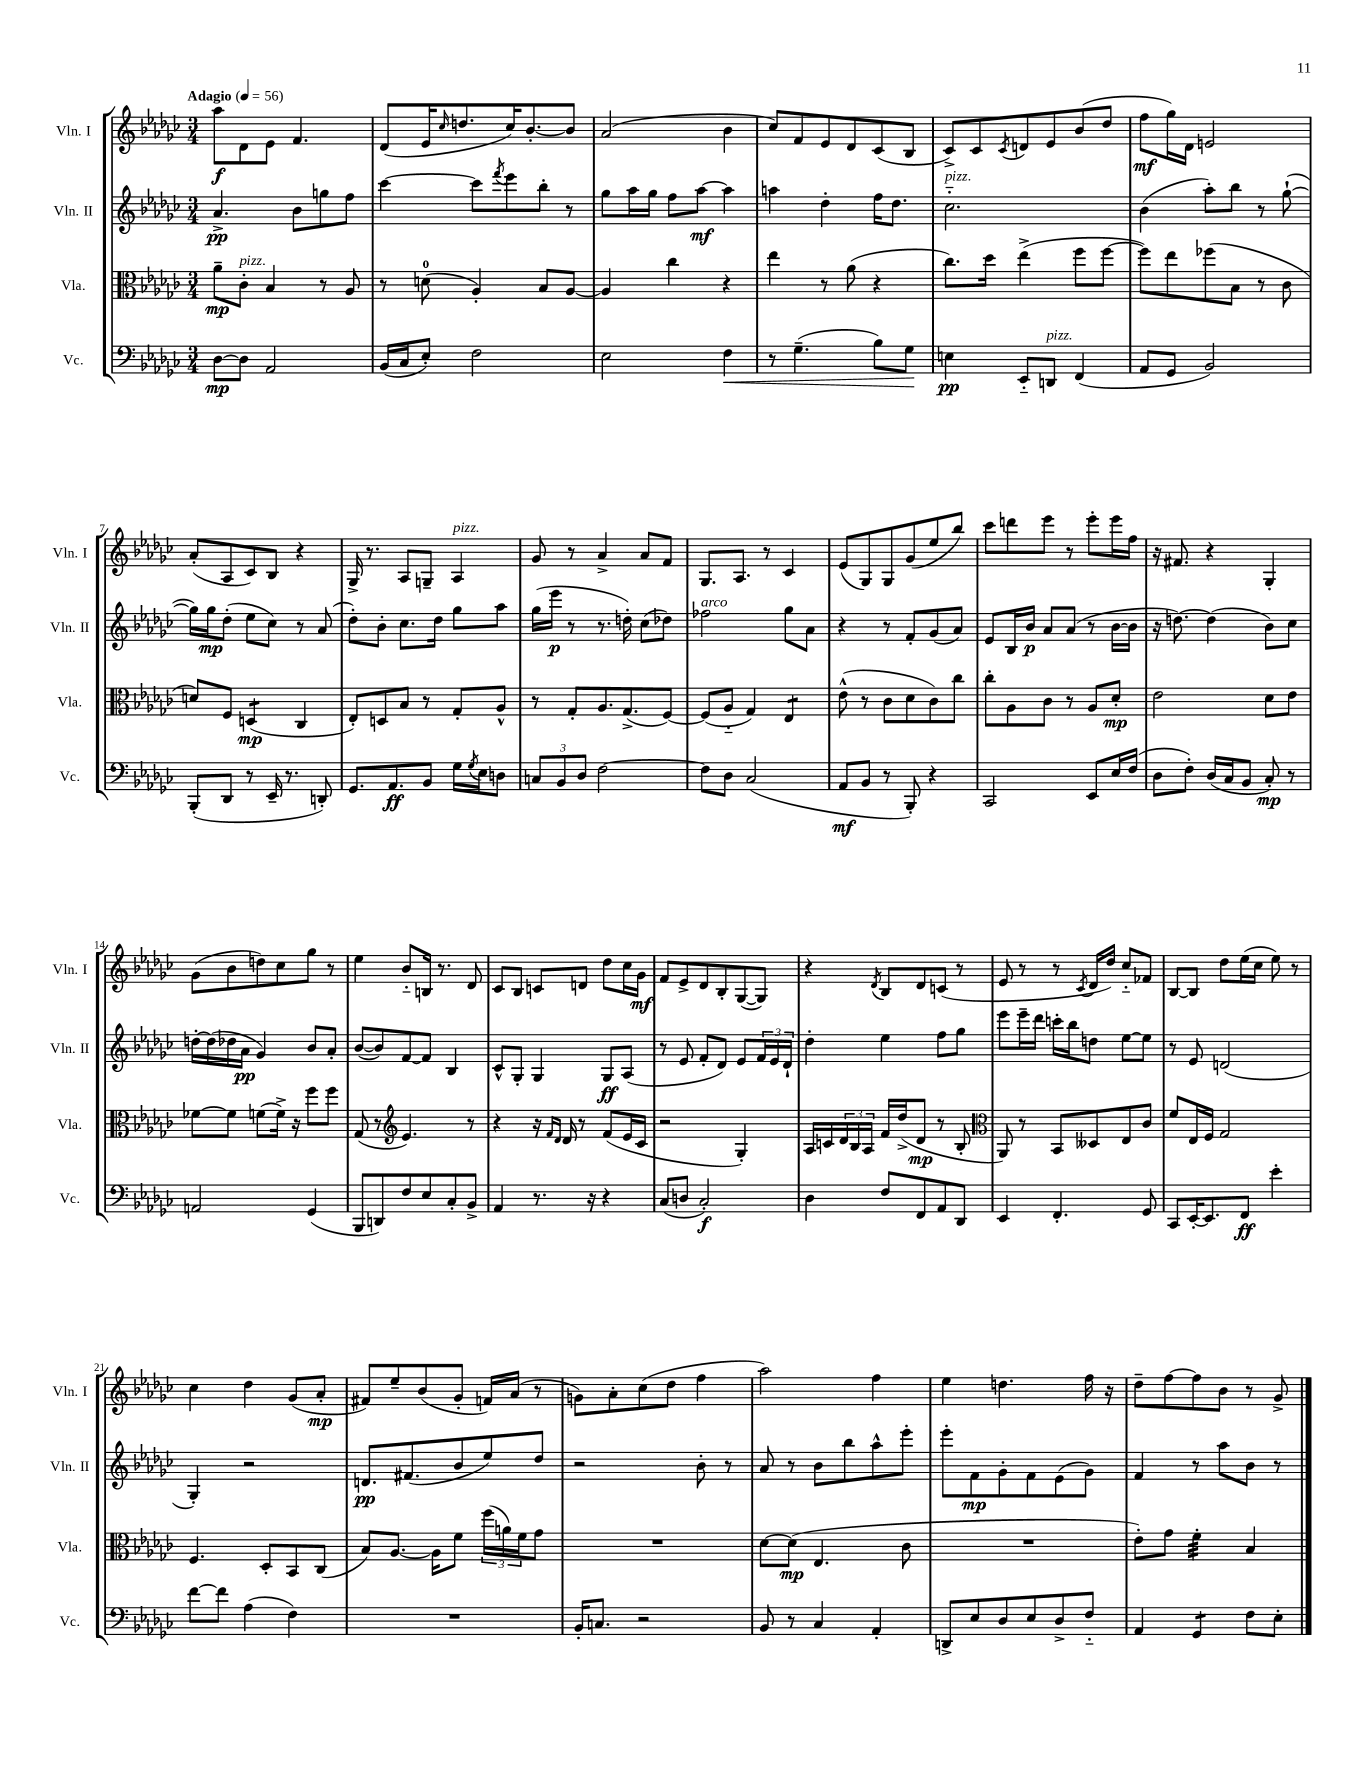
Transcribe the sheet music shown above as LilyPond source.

<<
\new StaffGroup <<
\new Staff = "s0" \with { instrumentName = "Vln. I" shortInstrumentName = "Vln. I" } {
    \clef treble \key ges \major \numericTimeSignature \time 3/4 \tempo "Adagio" 4 = 56
    aes''8\f des'8 ees'8 f'4. |
    des'8( ees'16 \grace { ces''16 } d''8. ces''16) bes'8.~-. bes'8 |
    aes'2( bes'4 |
    ces''8) f'8 ees'8 des'8 ces'8( bes8 |
    ces'8->) ces'8 \acciaccatura { ces'8 } d'8 ees'8 bes'8( des''8 |
    f''8\mf ges''16) des'16 e'2 |
    aes'8-.( aes8 ces'8) bes8 r4 |
    ges16-> r8. aes8 g8-- aes4^\markup { \italic "pizz." } |
    ges'8 r8 aes'4-> aes'8 f'8 |
    ges8. aes8. r8 ces'4 |
    ees'8( ges8) ges8 ges'8( ees''8 bes''8) |
    ces'''8 d'''8 ees'''8 r8 ees'''8-. ees'''16 f''16 |
    r16 fis'8. r4 ges4-. |
    ges'8( bes'8 d''8) ces''8 ges''8 r8 |
    ees''4 bes'8-_ b16 r8. des'8 |
    ces'8 bes8 c'8 d'8 des''8 ces''16 ges'16\mf |
    f'8 ees'8-> des'8 bes8-. ges8~( ges8) |
    r4 \acciaccatura { des'8 } bes8 des'8 c'8( r8 |
    ees'8 r8 r8 \acciaccatura { ces'8 } des'16 des''16) ces''8-_ fes'8 |
    bes8~ bes8 des''8 ees''16( ces''16 ees''8) r8 |
    ces''4 des''4 ges'8( aes'8-.\mp |
    fis'8) ees''8-- bes'8( ges'8-. f'16) aes'16( r8 |
    g'8) aes'8-. ces''8( des''8 f''4 |
    aes''2) f''4 |
    ees''4 d''4. f''16 r16 |
    des''8-- f''8~ f''8 bes'8 r8 ges'8-> \bar "|." |
}
\new Staff = "s1" \with { instrumentName = "Vln. II" shortInstrumentName = "Vln. II" } {
    \clef treble \key ges \major \numericTimeSignature \time 3/4
    aes'4.->\pp bes'8 g''8 f''8 |
    ces'''4~ ces'''8 \acciaccatura { f'''8 } ees'''8 bes''8-. r8 |
    ges''8 aes''16 ges''16 f''8 aes''8~\mf aes''4 |
    a''4 des''4-. f''16 des''8. |
    ces''2.-_^\markup { \italic "pizz." } |
    bes'4( aes''8-.) bes''8 r8 ges''8~-!( |
    ges''16) ges''16\mp des''8-.( ees''8 ces''8) r8 aes'8( |
    des''8-.) bes'8-. ces''8. des''16 ges''8 aes''8 |
    ges''16( ees'''16\p r8 r8. d''16-.) ces''8( des''8) |
    fes''2^\markup { \italic "arco" } ges''8 aes'8 |
    r4 r8 f'8-. ges'8( aes'8) |
    ees'8 bes16 bes'16\p aes'8 aes'8( r8 bes'16~ bes'16 |
    r16 d''8.~) d''4( bes'8) ces''8 |
    d''16~-. d''16( des''16 aes'16\pp ges'4) bes'8 aes'8-. |
    bes'8~( bes'8) f'8~ f'8 bes4 |
    ces'8-^ ges8-. ges4 ges8\ff aes8( |
    r8 ees'8 f'8-. des'8) ees'8 \tuplet 3/2 { f'16 ees'16 des'16-! } |
    des''4-. ees''4 f''8 ges''8 |
    ees'''8 ees'''16-- des'''16 c'''16-. bes''16 d''8 ees''8~ ees''8 |
    r8 ees'8 d'2( |
    ges4-.) r2 |
    d'8.\pp fis'8.( bes'8 ees''8) des''8 |
    r2 bes'8-. r8 |
    aes'8 r8 bes'8 bes''8 aes''8-^ ees'''8-. |
    ees'''8-. f'8\mp ges'8-. f'8 ees'8( ges'8) |
    f'4 r8 aes''8 bes'8 r8 \bar "|." |
}
\new Staff = "s2" \with { instrumentName = "Vla." shortInstrumentName = "Vla." } {
    \clef alto \key ges \major \numericTimeSignature \time 3/4
    aes'8--\mp ces'8-.^\markup { \italic "pizz." } bes4 r8 aes8 |
    r8 d'8-0( aes4-.) bes8 aes8~ |
    aes4 ces''4 r4 |
    ees''4 r8 aes'8( r4 |
    ces''8.) des''16 ees''4->( f''8 f''8~ |
    f''8) ees''8 fes''8( bes8 r8 ces'8 |
    d'8) f8 d4:8\mp( ces4 |
    ees8-.) d8 bes8 r8 ges8-. aes8-^ |
    r8 ges8-. aes8. ges8.->( f8~) |
    f8( aes8-_ ges4) ees4:8 |
    ees'8-^( r8 ces'8 des'8 ces'8) ces''8 |
    ces''8-. aes8 ces'8 r8 aes8 des'8-.\mp |
    ees'2 des'8 ees'8 |
    fes'8~ fes'8 f'8( f'16->) r16 f''8 f''8 |
    ges8( r8 \clef treble ees'4.) r8 |
    r4 r16 \grace { f'16 des'16 } des'16 r8 f'8( ees'16 ces'16 |
    r2 ges4-.) |
    aes16 c'16 \tuplet 3/2 { des'16 bes16 aes16 } f'16 des''16->( des'8\mp r8 bes8-. |
    \clef alto aes,8) r8 bes,8 deses8 ees8 ces'8 |
    f'8 ees16 f16 ges2 |
    f4. des8-. bes,8 ces8( |
    bes8) aes8.~ aes16 f'8 \tuplet 3/2 { f''16( a'16) f'16 } ges'8 |
    R2. |
    des'8~ des'8\mp( ees4. ces'8 |
    R2. |
    ees'8-.) ges'8 f'4:32-. bes4 \bar "|." |
}
\new Staff = "s3" \with { instrumentName = "Vc." shortInstrumentName = "Vc." } {
    \clef bass \key ges \major \numericTimeSignature \time 3/4
    des8~\mp des8 aes,2 |
    bes,16( ces16 ees8-.) f2 |
    ees2 f4\< |
    r8 ges4.--( bes8) ges8\! |
    e4\pp ees,8-_ d,8^\markup { \italic "pizz." } f,4( |
    aes,8 ges,8 bes,2) |
    bes,,8-.( des,8 r8 ees,16-- r8. d,8-.) |
    ges,8. aes,8.\ff bes,8 ges16 \acciaccatura { ges8 } ees16 d8 |
    \tuplet 3/2 { c8 bes,8 des8 } f2~ |
    f8 des8 ces2( |
    aes,8\mf bes,8 r8 bes,,8-.) r4 |
    ces,2 ees,8 ees16 f16( |
    des8 f8-.) des16( ces16 bes,8 ces8-.\mp) r8 |
    a,2 ges,4( |
    bes,,8 d,8) f8 ees8 ces8-. bes,8-> |
    aes,4 r8. r16 r4 |
    ces8( d8 ces2-.\f) |
    des4 f8 f,8 aes,8 des,8 |
    ees,4 f,4.-. ges,8 |
    ces,8 ees,16~-. ees,8. f,8\ff ees'4-. |
    f'8~ f'8 aes4( f4) |
    R2. |
    bes,16-. c8. r2 |
    bes,8 r8 ces4 aes,4-. |
    d,8-> ees8 des8 ees8 des8-> f8-_ |
    aes,4 ges,4:8 f8 ees8-. \bar "|." |
}
>>
>>
